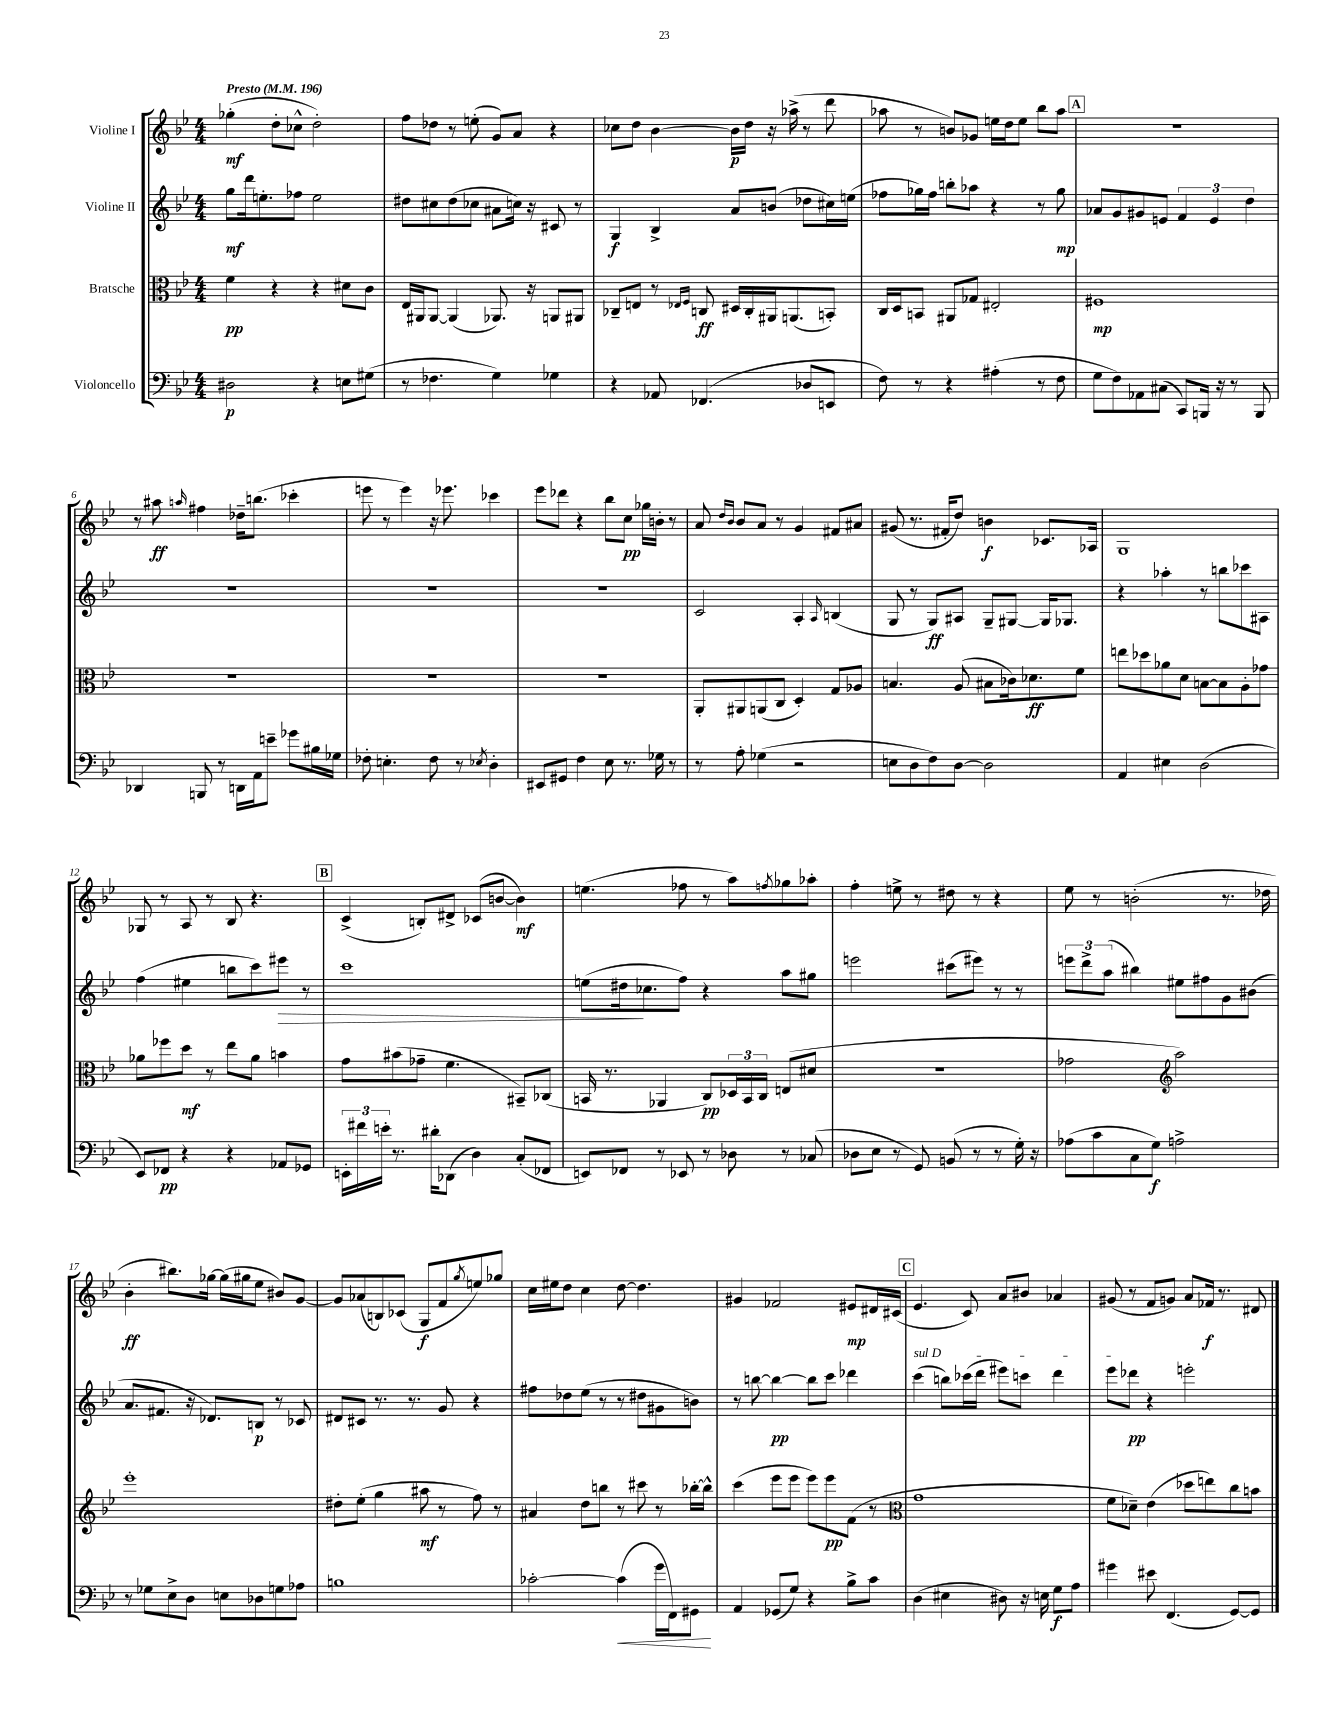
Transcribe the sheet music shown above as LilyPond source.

<<
\new StaffGroup <<
\new Staff = "s0" \with { instrumentName = "Violine I" } {
    \clef treble \key bes \major \numericTimeSignature \time 4/4 \tempo "Presto" 4 = 196
    ges''4-.\mf( d''8-. ces''8-^ d''2-.) |
    f''8 des''8 r8 e''8-.( g'8) a'8 r4 |
    ces''8 d''8 bes'4~ bes'16\p d''16 r16 aes''16->( r8 d'''8 |
    aes''8 r8 b'8) ges'8 e''16 d''16 e''8 bes''8 aes''8 |
    \mark \markup { \box "A" } R1 |
    r8 ais''8\ff \grace { a''16 } fis''4 des''16-- b''8.( ces'''4-. |
    e'''8 r8 e'''4) r16 ees'''8. ces'''4 |
    ees'''8 des'''8 r4 bes''8 c''8\pp ges''16 b'16-. r8 |
    a'8 \grace { d''16 bes'16 } bes'8 a'8 r8 g'4 fis'8 ais'8 |
    gis'8( r8. fis'16-. d''8) b'4\f ces'8. aes16 |
    g1 |
    ges8 r8 a8 r8 bes8 r4. |
    \mark \markup { \box "B" } c'4->( b8-.) dis'8-> ces'8( b'8~ b'4\mf) |
    e''4.( fes''8 r8 a''8) \acciaccatura { f''8 } ges''8 aes''8-. |
    f''4-. e''8-> r8 dis''8 r8 r4 |
    ees''8 r8 b'2-.( r8. des''16 |
    bes'4-.\ff bis''8.) ges''16~ ges''16( gis''16 ees''8 bis'8) g'8~ |
    g'8 aes'8( b8) ces'8( g8\f f'8 \acciaccatura { g''8 } e''8) ges''8 |
    c''16 eis''16 d''8 c''4 d''8~ d''4. |
    gis'4 fes'2 eis'8\mp dis'16 cis'16( |
    \mark \markup { \box "C" } ees'4. c'8) a'8 bis'8 aes'4 |
    gis'8( r8 f'8 g'8) a'8 fes'16\f r8. dis'8 \bar "|." |
}
\new Staff = "s1" \with { instrumentName = "Violine II" } {
    \clef treble \key bes \major \numericTimeSignature \time 4/4
    g''8\mf d'''16 e''8.-. fes''8 e''2 |
    dis''8 cis''8 dis''8( ces''8 ais'8 c''16) r16 cis'8 r8 |
    g4\f bes4-> a'8 b'8( des''8 cis''16) e''16( |
    fes''8 ges''16) fes''16 b''8-. aes''8 r4 r8 ges''8\mp |
    \mark \markup { \box "A" } aes'8 g'8 gis'8 e'8 \tuplet 3/2 { f'4 e'4 d''4 } |
    R1 |
    R1 |
    R1 |
    c'2 a4-. \grace { a16 } b4( |
    g8 r8 g8\ff) ais8 g8-- gis8~ gis16 ges8. |
    r4 aes''4-. r8 b''8 ces'''8 ais8 |
    f''4( eis''4 b''8 c'''8) eis'''8\> r8 |
    \mark \markup { \box "B" } c'''1 |
    e''8( dis''16\! ces''8. f''8) r4 a''8 gis''8 |
    e'''2 cis'''8( eis'''8) r8 r8 |
    \tuplet 3/2 { e'''8 d'''8-> a''8( } bis''4) eis''8 fis''8 g'8 bis'8( |
    a'8. fis'8. r16 des'8.) b8\p r8 ces'8 |
    dis'8 cis'8 r8. r8. g'8 r4 |
    fis''8 des''8 ees''8( r8 r8 dis''8 gis'8 b'8) |
    r8 b''8~ b''4~\pp b''8 c'''8 des'''4 |
    \mark \markup { \box "C" } \once \override TextSpanner.bound-details.left.text = \markup { \italic "sul D" } c'''4\startTextSpan( b''8) ces'''16( d'''16 eis'''8) c'''8 d'''4 |
    ees'''8 des'''8\pp\stopTextSpan r4 e'''2-. \bar "|." |
}
\new Staff = "s2" \with { instrumentName = "Bratsche" } {
    \clef alto \key bes \major \numericTimeSignature \time 4/4
    f'4\pp r4 r4 dis'8 c'8 |
    ees16 ais,16 ais,8~ ais,4( aes,8.) r16 a,8 ais,8 |
    ces8-- e8 r8 \grace { ees16 f16 } c8\ff dis16 c16-. ais,16 a,8.( b,8-.) |
    c16 d16 b,8 ais,8 ges8 eis2-. |
    \mark \markup { \box "A" } fis1\mp |
    R1 |
    R1 |
    R1 |
    a,8-. ais,8 a,8( c8 d4-.) g8 aes8 |
    b4. a8( bis8 ces'16) des'8.\ff f'8 |
    e''8 des''8 aes'8 d'8 b8~ b8 a8-. ges'8 |
    aes'8 fes''8 d''8\mf r8 ees''8 aes'8 b'4 |
    \mark \markup { \box "B" } g'8 bis'8( ges'8-- f'4. bis,8--) ces8( |
    b,16 r8. aes,4 c8\pp) \tuplet 3/2 { des16 b,16 c16 } e8( dis'8 |
    R1 |
    ges'2 \clef treble a''2) |
    ees'''1-. |
    dis''8-. ees''8-.( g''4 ais''8\mf r8 f''8) r8 |
    ais'4 d''8 b''8 r8 cis'''8 r8 bes''16~-. bes''16-^ |
    c'''4( ees'''8 ees'''8 ees'''8) ees'''8\pp f'8( r8 |
    \mark \markup { \box "C" } \clef alto g'1 |
    f'8 des'8--) ees'4( des''8 e''8) c''8 b'8 \bar "|." |
}
\new Staff = "s3" \with { instrumentName = "Violoncello" } {
    \clef bass \key bes \major \numericTimeSignature \time 4/4
    dis2\p r4 e8 gis8( |
    r8 fes4. g4) ges4 |
    r4 aes,8 fes,4.( des8 e,8 |
    f8) r8 r4 ais4-.( r8 f8 |
    \mark \markup { \box "A" } g8 f8) aes,8 cis8( c,8) b,,16 r16 r8 b,,8 |
    des,4 b,,8 r8 d,16 a,16 e'8-- ges'8 bis16 ges16 |
    fes8-. e4.-. fes8 r8 \acciaccatura { ees8 } d4-. |
    eis,8 gis,8 f4 ees8 r8. ges16 r8 |
    r8 a8-. ges4( r2 |
    e8 d8 f8) d8~ d2 |
    a,4 eis4 d2( |
    ees,8) fes,8\pp r4 r4 aes,8 ges,8 |
    \mark \markup { \box "B" } \tuplet 3/2 { e,16-. fis'16 e'16-. } r8. dis'16-. des,8( d4) c8-.( fes,8 |
    e,8) fes,8 r8 ees,8 r8 des8 r8 ces8( |
    des8 ees8 r8 g,8) b,8( r8 r8 g16-.) r16 |
    aes8( c'8 c8 g8\f) a2-> |
    r8 ges8 ees8-> d8 e8 des8 g8 aes8 |
    b1 |
    ces'2~-. ces'4\<( g'16 f,16) gis,8\! |
    a,4 ges,8( g8) r4 bes8-> c'8 |
    \mark \markup { \box "C" } d4( eis4 dis8) r16 e16 g8\f a8 |
    gis'4 eis'8 f,4.( g,8~) g,8 \bar "|." |
}
>>
>>
